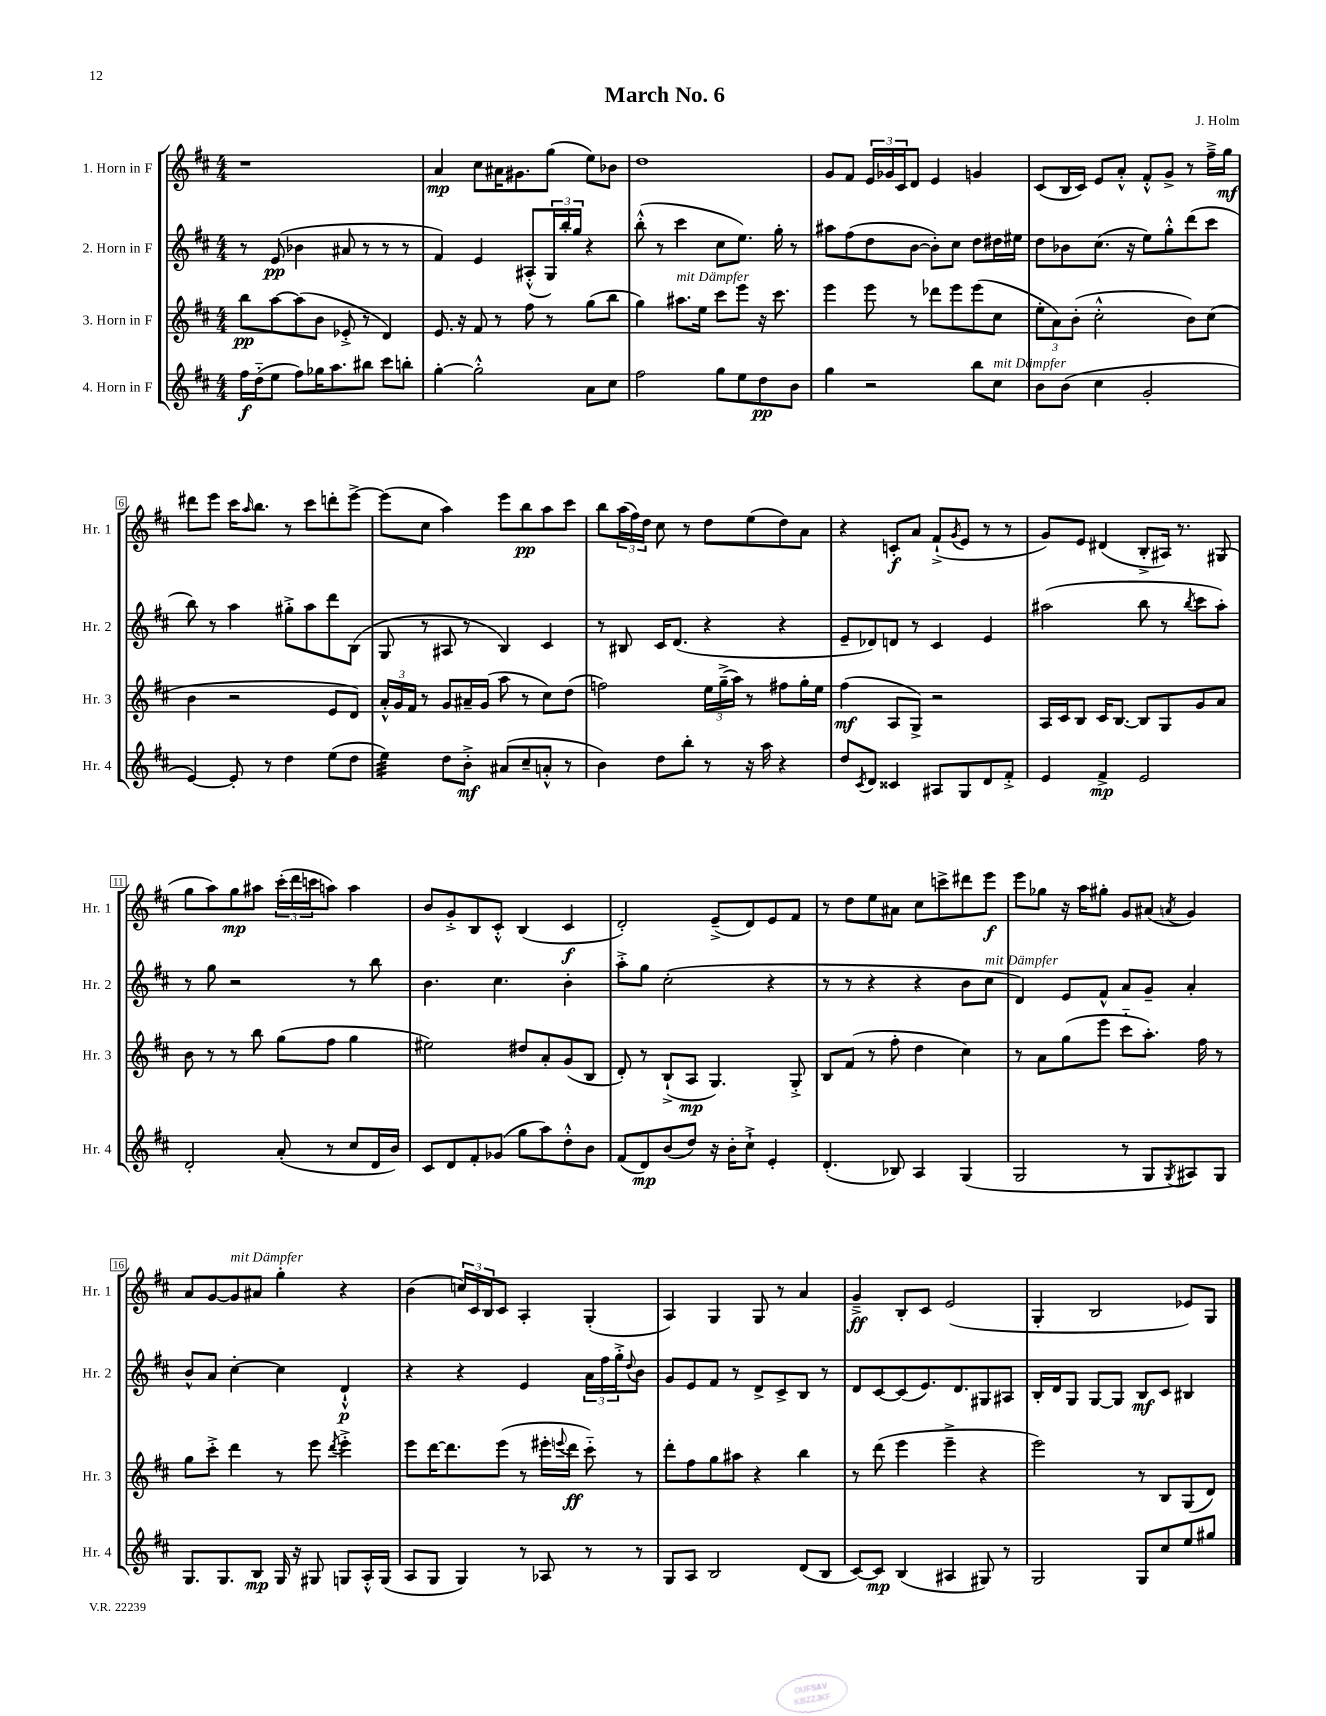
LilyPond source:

\header { title = "March No. 6" composer = "J. Holm" }
<<
\new StaffGroup <<
\new Staff = "s0" \with { instrumentName = "1. Horn in F" shortInstrumentName = "Hr. 1" } {
    \clef treble \key d \major \numericTimeSignature \time 4/4
    r1 |
    a'4\mp cis''8 ais'16 gis'8. g''8( e''8) bes'8 |
    d''1 |
    g'8 fis'8 \tuplet 3/2 { e'16 ges'16 cis'16 } d'8 e'4 g'4 |
    cis'8( b16 cis'16) e'8 a'8-.-^ fis'8-.-^ g'8-> r8 fis''16---> g''16\mf |
    dis'''8 e'''8 cis'''16 \grace { a''16 } b''8. r8 cis'''8 d'''8-. e'''8~-> |
    e'''8( cis''8 a''4) e'''8 b''8\pp a''8 cis'''8 |
    b''8 \tuplet 3/2 { a''16( fis''16) d''16 } cis''8 r8 d''8 e''8( d''8) a'8 |
    r4 c'8-.\f a'8 fis'8-!->( \acciaccatura { g'8 } e'8 r8 r8 |
    g'8) e'8 dis'4( b8-.-> ais16) r8. gis8( |
    g''8 a''8) g''8\mp ais''8 \tuplet 3/2 { cis'''16-.( d'''16 c'''16 } a''8) a''4 |
    b'8 g'8-.-> b8 cis'8-.-^ b4( cis'4\f |
    d'2-.) e'8--->( d'8) e'8 fis'8 |
    r8 d''8 e''8 ais'8 cis''8 c'''8-> dis'''8 e'''8\f |
    e'''8 ges''8 r16 a''16 gis''8-. g'8 ais'8( \acciaccatura { a'8 } g'4) |
    a'8 g'8~ g'8^\markup { \italic "mit Dämpfer" } ais'8 g''4-. r4 |
    b'4( \tuplet 3/2 { c''16) cis'16 b16 } cis'8 a4-. g4-.( |
    a4) g4 g8 r8 a'4 |
    g'4--->\ff b8-. cis'8 e'2( |
    g4-. b2 ees'8) g8 \bar "|." |
}
\new Staff = "s1" \with { instrumentName = "2. Horn in F" shortInstrumentName = "Hr. 2" } {
    \clef treble \key d \major \numericTimeSignature \time 4/4
    r8 e'8\pp( bes'4 ais'8 r8 r8 r8 |
    fis'4) e'4 ais8-.-^( \tuplet 3/2 { g16) b''16-. g''16 } r4 |
    b''8-.-^( r8 cis'''4 cis''8 e''8.) g''16-. r8 |
    ais''8 fis''8( d''8 b'8~ b'8-.) cis''8 d''8 dis''16 eis''16 |
    d''8 bes'8 cis''8.( r16 e''8) g''8-.-^ d'''8( cis'''8 |
    b''8) r8 a''4 gis''8-.-> a''8 d'''8 b8( |
    g8 r8 ais8 r8 b4) cis'4 |
    r8 bis8 cis'16 d'8.( r4 r4 |
    e'8-- des'8) d'8 r8 cis'4 e'4 |
    ais''2( b''8 r8 \acciaccatura { b''8 } cis'''8 ais''8-.) |
    r8 g''8 r2 r8 b''8 |
    b'4. cis''4. b'4-. |
    a''8-.-> g''8 cis''2-.( r4 |
    r8 r8 r4 r4 b'8 cis''8^\markup { \italic "mit Dämpfer" } |
    d'4) e'8 fis'8-^ a'8 g'8-- a'4-. |
    b'8-^ a'8 cis''4~-. cis''4 d'4-!-^\p |
    r4 r4 e'4 \tuplet 3/2 { a'16 fis''16 g''16-.-> } \appoggiatura { d''8 } b'8 |
    g'8 e'8 fis'8 r8 d'8-> cis'8-> b8 r8 |
    d'8 cis'8~ cis'8( e'8.) d'8. gis8 ais8 |
    b16-. d'16 g8 g8~ g8 b8\mf cis'8 bis4 \bar "|." |
}
\new Staff = "s2" \with { instrumentName = "3. Horn in F" shortInstrumentName = "Hr. 3" } {
    \clef treble \key d \major \numericTimeSignature \time 4/4
    b''8\pp a''8~ a''8( b'8 ees'8-.-> r8 d'4) |
    e'8. r16 fis'8 r8 fis''8 r8 g''8( b''8 |
    g''4) ais''8.^\markup { \italic "mit Dämpfer" } e''16 cis'''8 e'''8 r16 cis'''8. |
    e'''4 e'''8 r8 des'''8 e'''8 e'''8( cis''8 |
    \tuplet 3/2 { e''8-. a'8) b'8-.( } cis''2-.-^ b'8) cis''8( |
    b'4 r2 e'8 d'8) |
    \tuplet 3/2 { a'16-.-^ g'16 fis'16 } r8 g'8 ais'16-- g'16( a''8 r8 cis''8) d''8( |
    f''2) \tuplet 3/2 { e''16 g''16--->( a''16) } r8 fis''8 g''16-. e''16 |
    fis''4\mf( a8 g8->) r2 |
    a16 cis'16 b8 cis'16 b8.~ b8 g8 g'8 a'8 |
    b'8 r8 r8 b''8 g''8( fis''8 g''4 |
    eis''2) dis''8 a'8-. g'8( b8 |
    d'8-.) r8 b8-!->( a8\mp g4.) g8-.-> |
    b8 fis'8( r8 fis''8-. d''4 cis''4) |
    r8 a'8 g''8( e'''8 cis'''8-_ a''8.-.) fis''16 r8 |
    g''8 cis'''8-.-> d'''4 r8 e'''8 \acciaccatura { d'''8 } e'''4-.-> |
    e'''8 d'''16~ d'''8. e'''8( r8 eis'''16-. \appoggiatura { e'''8 } d'''16\ff cis'''8-_) r8 |
    d'''8-. fis''8 g''8 ais''8 r4 b''4 |
    r8 d'''8( e'''4 e'''4---> r4 |
    e'''2) r8 b8 g8( d'8) \bar "|." |
}
\new Staff = "s3" \with { instrumentName = "4. Horn in F" shortInstrumentName = "Hr. 4" } {
    \clef treble \key d \major \numericTimeSignature \time 4/4
    fis''16\f d''16-_( e''8 fis''8) ges''16 a''8. bis''8 cis'''8 b''8-. |
    g''4~-. g''2-.-^ a'8 cis''8 |
    fis''2 g''8 e''8 d''8\pp b'8 |
    g''4 r2 b''8 cis''8^\markup { \italic "mit Dämpfer" } |
    b'8 b'8( cis''4 g'2-. |
    e'4~) e'8-. r8 d''4 e''8( d''8 |
    e''4:32) d''8 b'8-.->\mf ais'8( cis''8-- a'8-.-^ r8 |
    b'4) d''8 b''8-. r8 r16 a''16 r4 |
    d''8 \acciaccatura { cis'8 } d'8 cisis'4 ais8 g8 d'8 fis'8-.-> |
    e'4 fis'4->\mp e'2 |
    d'2-. a'8-.( r8 cis''8 d'16 b'16) |
    cis'8 d'8 fis'8-. ges'8( g''8 a''8) d''8-.-^ b'8 |
    fis'8( d'8\mp) b'8( d''8) r16 b'16-. cis''8-!-> e'4-. |
    d'4.-.( bes8) a4 g4( |
    g2 r8 g8 \acciaccatura { g8 } ais8) g8 |
    g8. g8. b8\mp g16 r16 gis8 g8 a16-.-^ g16( |
    a8 g8 g4) r8 aes8 r8 r8 |
    g8 a8 b2 d'8( b8 |
    cis'8~) cis'8\mp b4( ais4 gis8) r8 |
    g2 g8 cis''8 e''8 gis''8 \bar "|." |
}
>>
>>
\layout { \context { \Score \override BarNumber.stencil = #(make-stencil-boxer 0.1 0.3 ly:text-interface::print) } }
